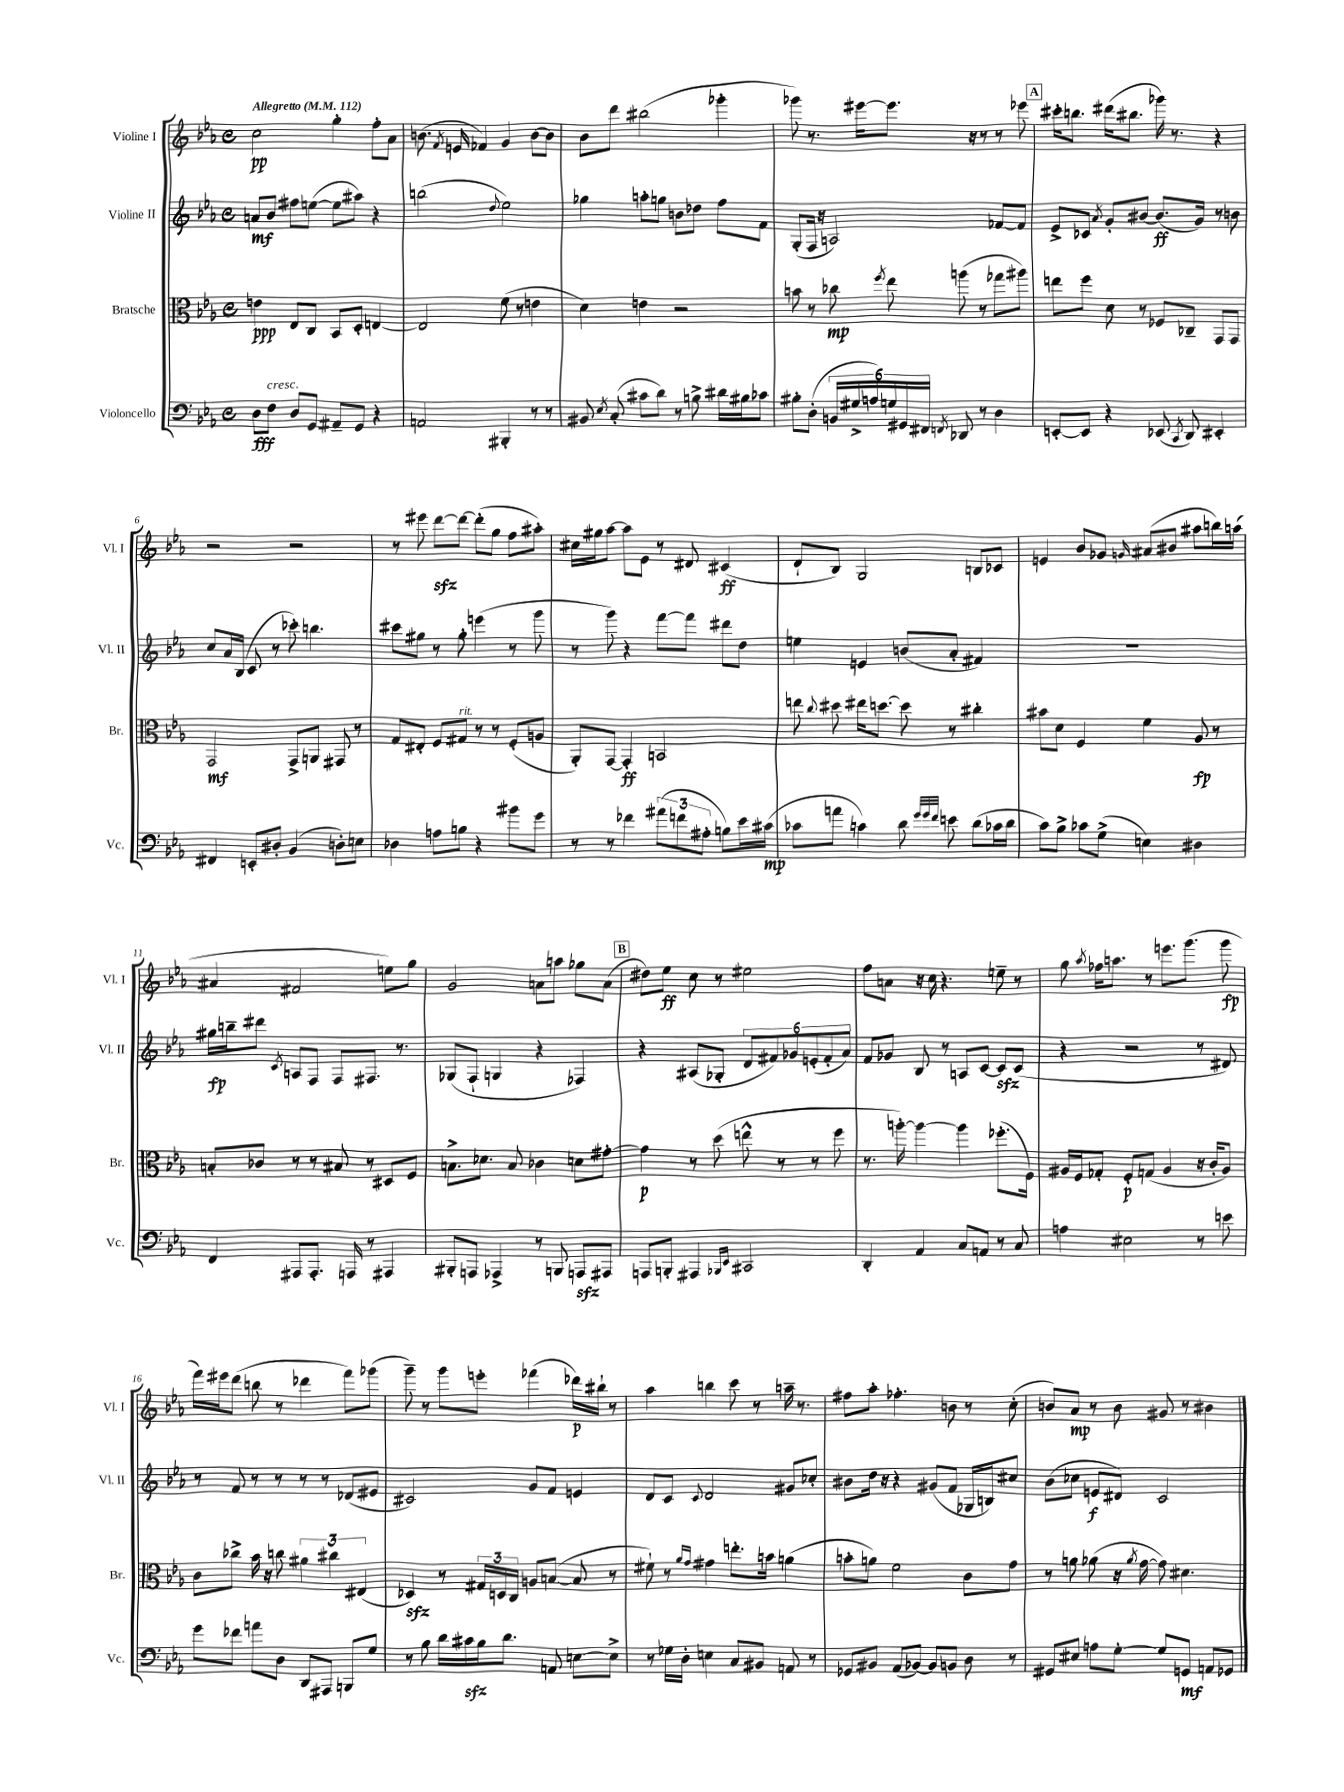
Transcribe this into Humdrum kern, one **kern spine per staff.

**kern	**kern	**kern	**kern
*staff4	*staff3	*staff2	*staff1
*clefF4	*clefC3	*clefG2	*clefG2
*k[b-e-a-]	*k[b-e-a-]	*k[b-e-a-]	*k[b-e-a-]
*M4/4	*M4/4	*M4/4	*M4/4
*met(c)	*met(c)	*met(c)	*met(c)
*MM112	*MM112	*MM112	*MM112
8D	4e	8a	2cc
8F	.	8b-	.
8D	8E-	8ff#	.
8GG	8C	([8ee	.
8AA#~	8BB-	8ee]	4gg'
8GG	8D'	8aa#)	.
4r	[4E	4r	8ff'
.	.	.	8a-
=	=	=	=
2AA	2E]	(2bb	(8.b
.	.	.	8qf
.	.	.	16e
.	.	.	4f-)
.	.	8qqdd	.
4BBB#'	(8f	2ee-)	4g
.	8r	.	.
8r	4e	.	[8b
8r	.	.	8b]
=	=	=	=
8BB#	4d)	4gg-	8b-
8qE-	.	.	.
(8C'	.	.	8ddd
8c#	4e	8aa'	(2bb#
8d)	.	8gg	.
8r	2r	8b	.
8B^	.	8dd-	.
16d#	.	8ff	4ggg-'
16B#	.	.	.
8c-	.	8f	.
=	=	=	=
8B#'	8b	(8G'	8ggg-)
(8D'	8r	16F	8.r
.	.	16r	.
24BB	8cc-	2A)	.
24G#^	.	.	.
.	.	.	[16eee#
24A)	.	.	.
.	8qff	.	.
24G	8ee-	.	8.eee#]
24GG#	.	.	.
24FF#	.	.	.
8qFF	.	.	.
8DD-	(8aa	.	.
.	.	.	16r
8r	8r	.	8r
4D	8gg-	[8f-	8r
.	8aa#)	8f-]	8eee-
=	=	=	=
[8EE'	8ee	8e-^	16ccc#'
.	.	.	8.bb
8EE]	8ff	8c-	.
.	.	8qa-	.
4r	8d	8g'	(16ddd#
.	.	.	8.bb#
.	8r	[8b#	.
(8EE-	8F-	(8.b#]	16ggg-)
.	.	.	8.r
8qCC	.	.	.
8DD)	8C-~	.	.
.	.	16g)	.
4EE#'	8GG	8r	4r
.	8GG	8b	.
=	=	=	=
4FF#	2GG	8cc	2r
.	.	16a-	.
.	.	(16B-	.
8EE'	.	8c	.
8D#'	.	8r	.
(4BB-	8GG^	8ccc-')	2r
.	8AA	4.bb	.
8D')	8GG#	.	.
8E	8r	.	.
=	=	=	=
4D-	8G	8ccc#	8r
.	8E#'	8gg#	8eee#
8A	8F	8r	[8ddd
8B	8G#	8gg#'	8ddd_
4r	8r	(4eee	(8ddd']
.	8r	.	8gg
8b#	(8F'	8r	8ff
8g	8A	8ggg	8aa#')
=	=	=	=
8r	8AA-')	8r	16cc#
.	.	.	16gg#
8r	[8GG	8ggg)	[8aa-
4f-	4GG']	4r	8aa-]
.	.	.	8e-
(12a#	2BB	[8fff	8r
12f	.	.	.
.	.	8fff]	8d#
12A#'	.	.	.
8B)	.	8ddd#	(4c#
16e-	.	8dd	.
(16c#	.	.	.
=	=	=	=
8c-	8ee	4ee	8d`
.	8qqcc	.	.
8a	8dd#	.	8B-)
4c)	16ee#	4e	2G
.	[8.dd	.	.
8d	8dd]	(8b	.
32qqg	.	.	.
32qqg	.	.	.
32qqf	.	.	.
8e	8r	8a-'	.
(8d	4cc#'	4f#)	8B
16c-	.	.	8c-
16d	.	.	.
=	=	=	=
8c)	8b#	1r	4e
8B-^	8d	.	.
8c-	4F	.	8b-
(8G^	.	.	8g-
.	.	.	16qqg
4E)	4f	.	(8a#
.	.	.	8b#
4D#	8A-	.	8aa#
.	8r	.	16bb)
.	.	.	(16aa
=	=	=	=
4FF	8B'	16gg#	4a#
.	.	16bb~	.
.	8c-	8ddd#	.
.	.	8qc	.
8AAA#	8r	8A	2f#
8.AAA#'	8r	8F	.
.	8B#	8F	.
16AAA	.	.	.
8r	8r	8.F#	.
4AAA#	8D#	.	8ee)
.	.	8.r	.
.	8F	.	8gg
=	=	=	=
8BBB#'	8.B^	(8G-	2g
8AAA	.	8F`	.
.	8.d-	.	.
4AAA-^	.	4G	.
.	8B	.	.
8r	4c-	4r	8a
8BBB	.	.	8aa
8AAA	8d	4F-)	8gg-
8AAA#	[8g#'	.	(8a
=	=	=	=
8AAA	4g#]	4r	8dd#)
8BBB'	.	.	8ee-
4AAA#	8r	(8A#	8cc
.	(8dd	8G-'	8r
16qqBBB-	.	.	.
16qqEE-	.	.	.
2CC#	8ee^^	12d	2ee#
.	.	12f#)	.
.	8r	.	.
.	.	12g-	.
.	8r	(12e'	.
.	.	12f#'	.
.	8ff	.	.
.	.	12a-)	.
=	=	=	=
4DD'	8.r	8f	8ff
.	.	8g-	8a
.	[16aa')	.	.
4AA-	4aa_	8B-	16r
.	.	.	16cc
.	.	8r	4.r
8C	4aa]	8A	.
8AA	.	[8c	.
8r	(8.ff-'	8c]	8ee~
8C	.	(8c	8r
.	16F)	.	.
=	=	=	=
4A	16A#	4r	8gg
.	16F	.	.
.	.	.	8qaa-
.	8G-'	.	16ff-
.	.	.	8.aa
2E#	8F'	2r	.
.	(8G	.	8r
.	4A#	.	8.eee
.	.	.	(8.ggg
8r	16r	8r	.
.	16c'	.	.
8e	8A#)	8d#)	8ggg
=	=	=	=
8g	8c	8r	16fff)
.	.	.	16eee#
8f-	8cc-^	8f	(8ddd
8a	16b-	8r	8bb
.	16r	.	.
8D	8cc	8r	8r
8DD	6a#	8r	4ddd-
8AAA#	.	8r	.
.	6cc#	.	.
8BBB	.	(8d-	8fff)
.	(6E#	.	.
8G	.	8e#	(8ggg-
=	=	=	=
8r	4D-)	2c#)	8ggg~)
8B-	.	.	8r
16d	8r	.	8ggg
16c#	.	.	.
16B-	24G#	.	8eee'
.	24D	.	.
8.d	.	.	.
.	24C	.	.
.	8A	8g	(4fff-
8AA	([8B	8f	.
[8E	8B]	4e	16ddd-)
.	.	.	16bb#`
8E^]	8r	.	8r
=	=	=	=
8r	8f#`)	8d	4aa-
16G-	8r	8c	.
16D'	.	.	.
.	16qqa-	.	.
.	16qqg	8qqc	.
4E	4g#	2d	4bb
8C	8.ee'	.	8ccc
8BB#	.	.	8r
.	16b	.	.
8AA	(4a	8g#	16aa~
.	.	.	8.r
8r	.	8cc-'	.
=	=	=	=
8GG-	8b'	8b#	8ff#
8BB#	8a)	16dd	8aa-'
.	.	16r	.
(8AA-	2f	4r	4.ff-'
[8BB-)	.	.	.
8BB-]	.	(8g#	.
8BB	.	8f	8b
8D	8c	16G-	8r
.	.	16B)	.
8r	8g	8cc#	(8cc'
=	=	=	=
8GG#	8r	(8b-	8b)
8E#	8a	8cc-	8a-
8A	(8a-	8e	8r
[8G'	16r	8d#)	8b
.	8qa-	.	.
.	[16g	.	.
8G]	8g])	2c	8g#
8GG	4.d#	.	8r
8AA	.	.	4b#
8GG-	.	.	.
==	==	==	==
*-	*-	*-	*-
